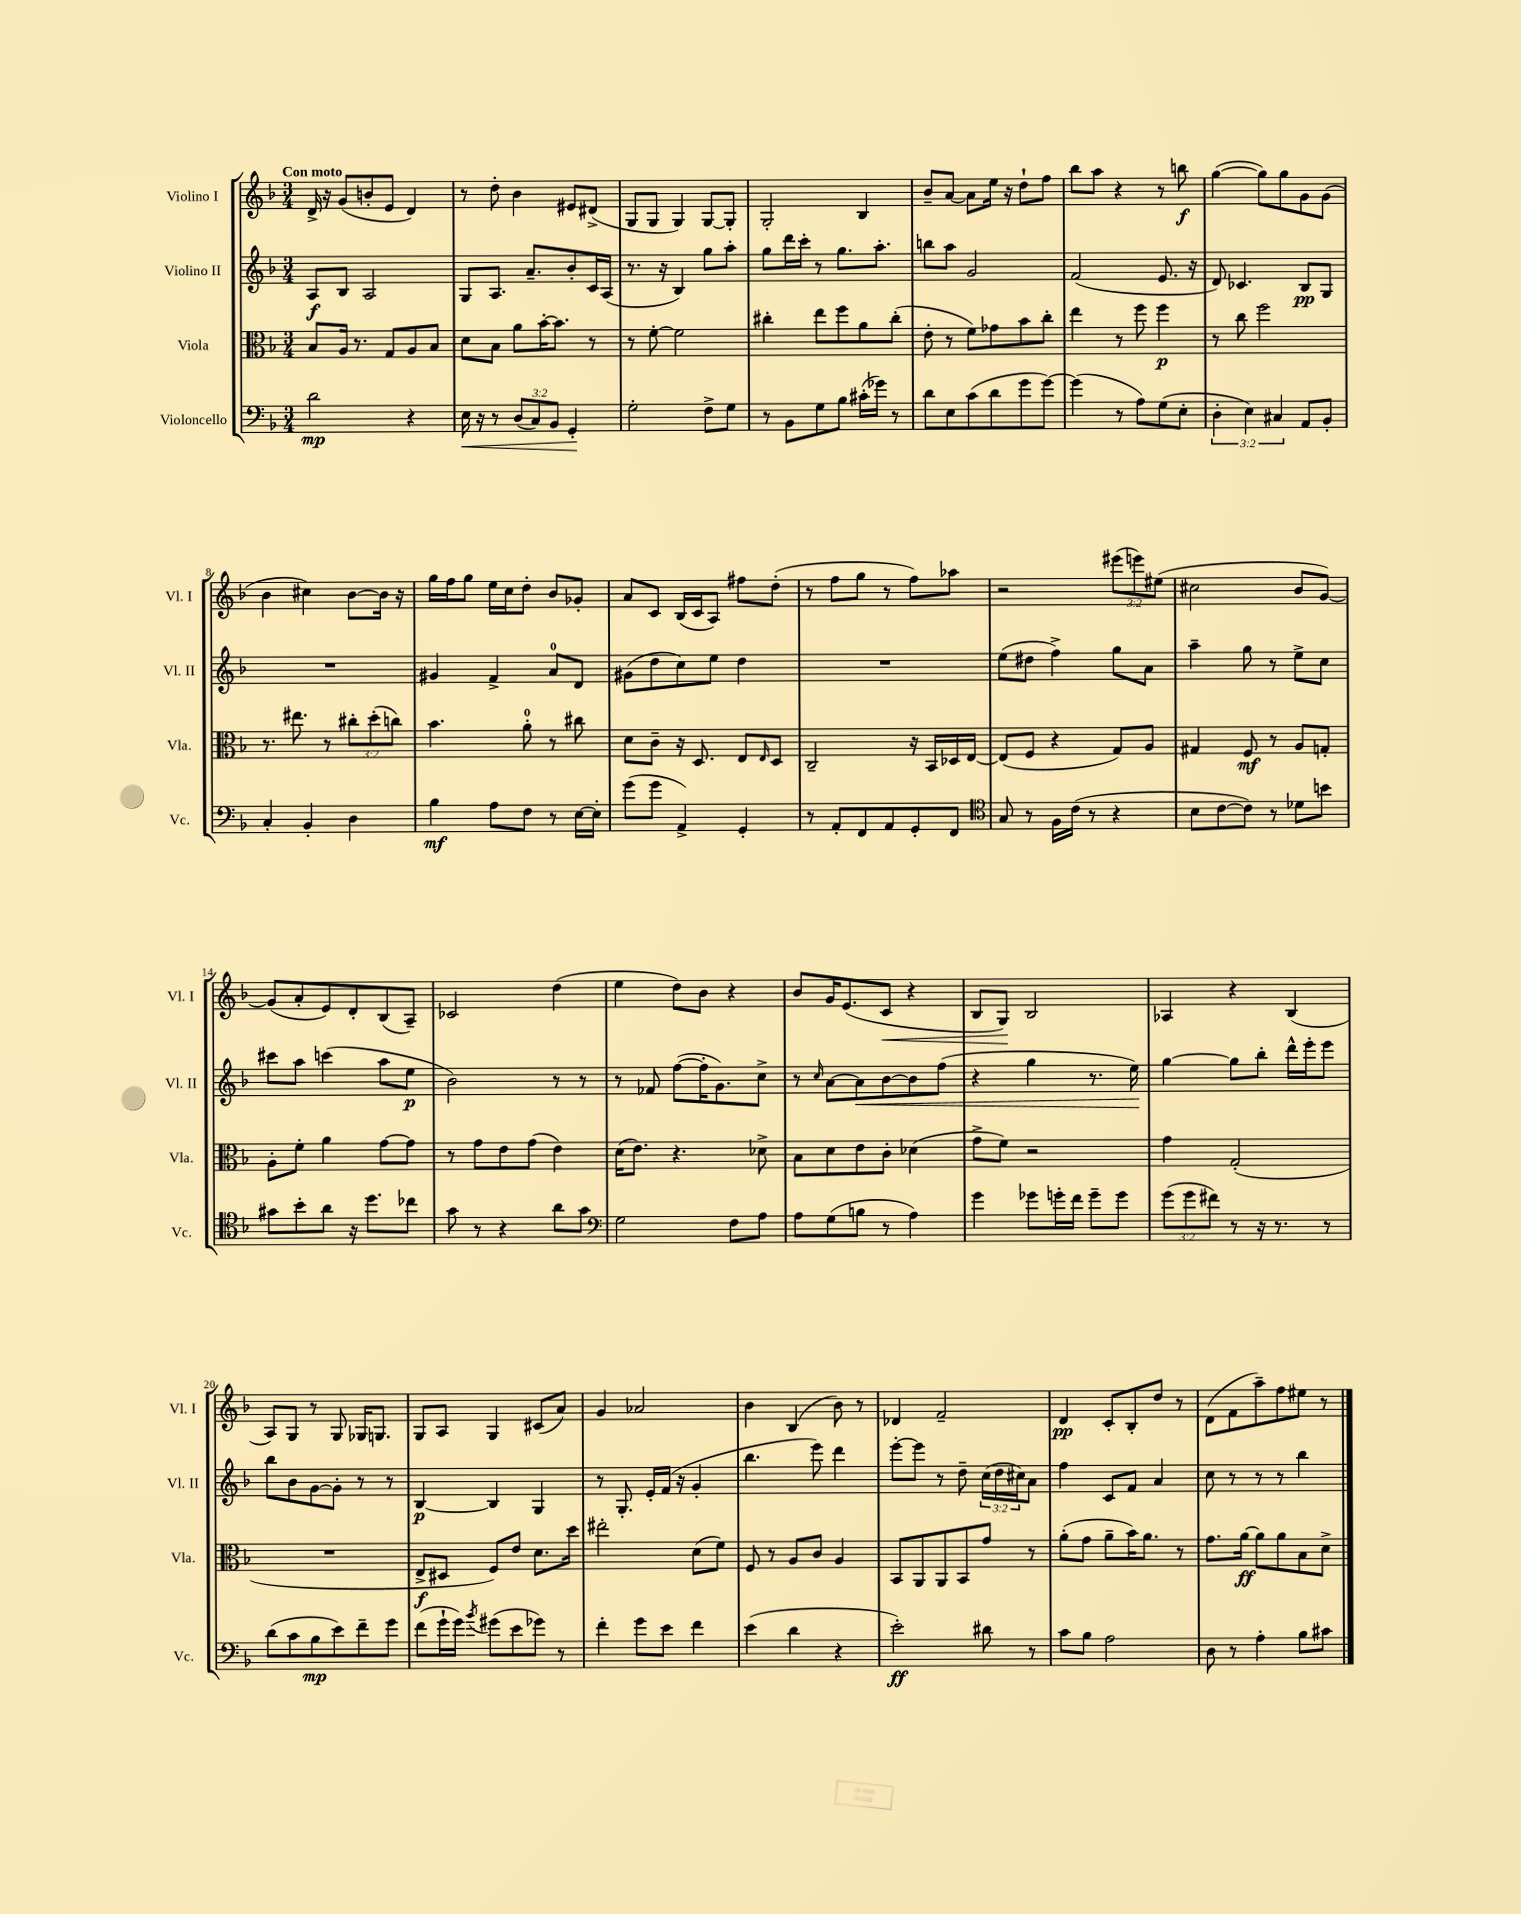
<<
\new StaffGroup <<
\new Staff = "s0" \with { instrumentName = "Violino I" shortInstrumentName = "Vl. I" } {
    \clef treble \key f \major \numericTimeSignature \time 3/4 \override Staff.TupletNumber.text = #tuplet-number::calc-fraction-text \tempo "Con moto"
    d'16-> r16 g'8( b'8-. e'8 d'4) |
    r8 d''8-. bes'4 eis'8 dis'8->( |
    g8 g8 g4) g8~ g8-. |
    g2-. bes4 |
    bes'8-- a'8~ a'8 e''16 r16 d''8-! f''8 |
    bes''8 a''8 r4 r8 b''8\f |
    g''4~( g''8) g''8 g'8 g'8( |
    bes'4 cis''4) bes'8~ bes'16 r16 |
    g''16 f''16 g''8 e''16 c''16 d''8-. bes'8 ges'8-. |
    a'8 c'8 bes16( c'16 a8) fis''8 d''8-.( |
    r8 f''8 g''8 r8 f''8) aes''8 |
    r2 \tuplet 3/2 { eis'''8( e'''8) eis''8( } |
    cis''2 bes'8 g'8~) |
    g'8( a'8-. e'8) d'8-. bes8( a8--) |
    ces'2 d''4( |
    e''4 d''8) bes'8 r4 |
    bes'8 g'16 e'8.( c'8\< r4 |
    bes8 g8\!) bes2 |
    aes4 r4 bes4( |
    a8) g8 r8 g8 ges16 g8. |
    g8 a8 g4 cis'8( a'8) |
    g'4 aes'2 |
    bes'4 bes4( bes'8) r8 |
    des'4 f'2-- |
    d'4\pp c'8-. bes8-. d''8 r8 |
    d'8( f'8 a''8--) f''8 eis''8 r8 \bar "|." |
}
\new Staff = "s1" \with { instrumentName = "Violino II" shortInstrumentName = "Vl. II" } {
    \clef treble \key f \major \numericTimeSignature \time 3/4 \override Staff.TupletNumber.text = #tuplet-number::calc-fraction-text
    a8\f bes8 a2 |
    g8 a8. a'8.-- bes'8-. c'16 a16( |
    r8. r16 bes4) g''8 a''8-. |
    g''8 d'''16 c'''16-. r8 g''8. a''8.-. |
    b''8 a''8 g'2 |
    f'2( e'8. r16 |
    d'8) ces'4. bes8\pp g8 |
    R2. |
    gis'4 f'4-> a'8-0 d'8 |
    gis'8( d''8 c''8) e''8 d''4 |
    R2. |
    e''8( dis''8 f''4->) g''8 a'8 |
    a''4-- g''8 r8 e''8-> c''8 |
    cis'''8 a''8 c'''4( a''8 e''8\p |
    bes'2) r8 r8 |
    r8 fes'8 f''8~( f''16-. g'8.) c''8-> |
    r8 \grace { c''16 } a'8~ a'8\< bes'8~ bes'8 f''8( |
    r4 g''4 r8. e''16\!) |
    g''4~ g''8 bes''8-. d'''16-^ e'''16-. e'''8 |
    bes''8 bes'8 g'8~ g'8-. r8 r8 |
    bes4~\p bes4 g4 |
    r8 g8.-. e'16-. f'16( r16 g'4-. |
    bes''4. e'''8) d'''4 |
    e'''8~-. e'''8 r8 d''8-- \tuplet 3/2 { c''16( d''16 cis''16) } a'8 |
    f''4 c'8 f'8 a'4 |
    c''8 r8 r8 r8 bes''4 \bar "|." |
}
\new Staff = "s2" \with { instrumentName = "Viola" shortInstrumentName = "Vla." } {
    \clef alto \key f \major \numericTimeSignature \time 3/4 \override Staff.TupletNumber.text = #tuplet-number::calc-fraction-text
    bes8 a16 r8. g8 a8 bes8 |
    d'8 bes8 a'8 bes'16~-. bes'8. r8 |
    r8 f'8~-. f'2 |
    cis''4-. e''8 f''8 a'8 cis''8-.( |
    e'8-. r8 f'8) ges'8 bes'8 c''8-. |
    e''4 r8 f''8 f''4\p |
    r8 c''8 f''2 |
    r8. eis''8. r8 \tuplet 3/2 { cis''8-. d''8-.( c''8) } |
    bes'4. a'8-0-. r8 cis''8 |
    d'8 c'8-- r16 d8. e8 \grace { e16 } d8 |
    c2-- r16 bes,16 des16 e16~ |
    e8( f8 r4 g8) a8 |
    gis4 f8\mf r8 a8 g8-. |
    a8-. f'8-. a'4 g'8~ g'8 |
    r8 g'8 e'8 g'8( e'4) |
    d'16( e'8.) r4. des'8-> |
    bes8 d'8 e'8 c'8-. des'4( |
    g'8-> f'8) r2 |
    g'4 g2-.( |
    R2. |
    e8->\f dis8 f8) e'8 d'8. d''16 |
    eis''2-. d'8( f'8) |
    f8 r8 a8 c'8 a4 |
    bes,8 a,8 a,8 bes,8 g'8 r8 |
    a'8-.( g'8 a'8-- bes'16) a'8. r8 |
    g'8. a'16~\ff a'8 a'8 bes8 d'8-> \bar "|." |
}
\new Staff = "s3" \with { instrumentName = "Violoncello" shortInstrumentName = "Vc." } {
    \clef bass \key f \major \numericTimeSignature \time 3/4 \override Staff.TupletNumber.text = #tuplet-number::calc-fraction-text
    d'2\mp r4 |
    e16\< r16 r8 \tuplet 3/2 { d8( c8) bes,8 } g,4-.\! |
    g2-. f8-> g8 |
    r8 bes,8 g8 bes8 cis'16-.( ges'16) r8 |
    d'8 e8 c'8( d'8 g'8 g'8~) |
    g'4( r8 a8) g8( e8-. |
    \tuplet 3/2 { d4-. e4) cis4 } a,8 bes,8-. |
    c4-. bes,4-. d4 |
    bes4\mf a8 f8 r8 e16~ e16-. |
    g'8( g'8 a,4->) g,4-. |
    r8 a,8-. f,8 a,8 g,8-. f,8 |
    \clef tenor g8 r8 f16 c'16( r8 r4 |
    bes8 c'8~ c'8) r8 des'8 b'8 |
    gis'8 bes'8-. a'8 r16 d''8. ces''8 |
    g'8 r8 r4 a'8 g'8 |
    \clef bass g2 f8 a8 |
    a8 g8( b8 r8 a4) |
    g'4 ges'8 g'16-. f'16 g'8-- g'8 |
    \tuplet 3/2 { g'8( g'8 fis'8) } r8 r16 r8. r8 |
    d'8( c'8 bes8\mp e'8) f'8-- g'8 |
    f'8( g'16-! g'16) \acciaccatura { bes'8 } gis'8( e'8 ges'8) r8 |
    f'4-. g'8 e'8 f'4 |
    e'4( d'4 r4 |
    e'2-.\ff) dis'8 r8 |
    c'8 bes8 a2 |
    d8 r8 a4-. bes8 cis'8 \bar "|." |
}
>>
>>
